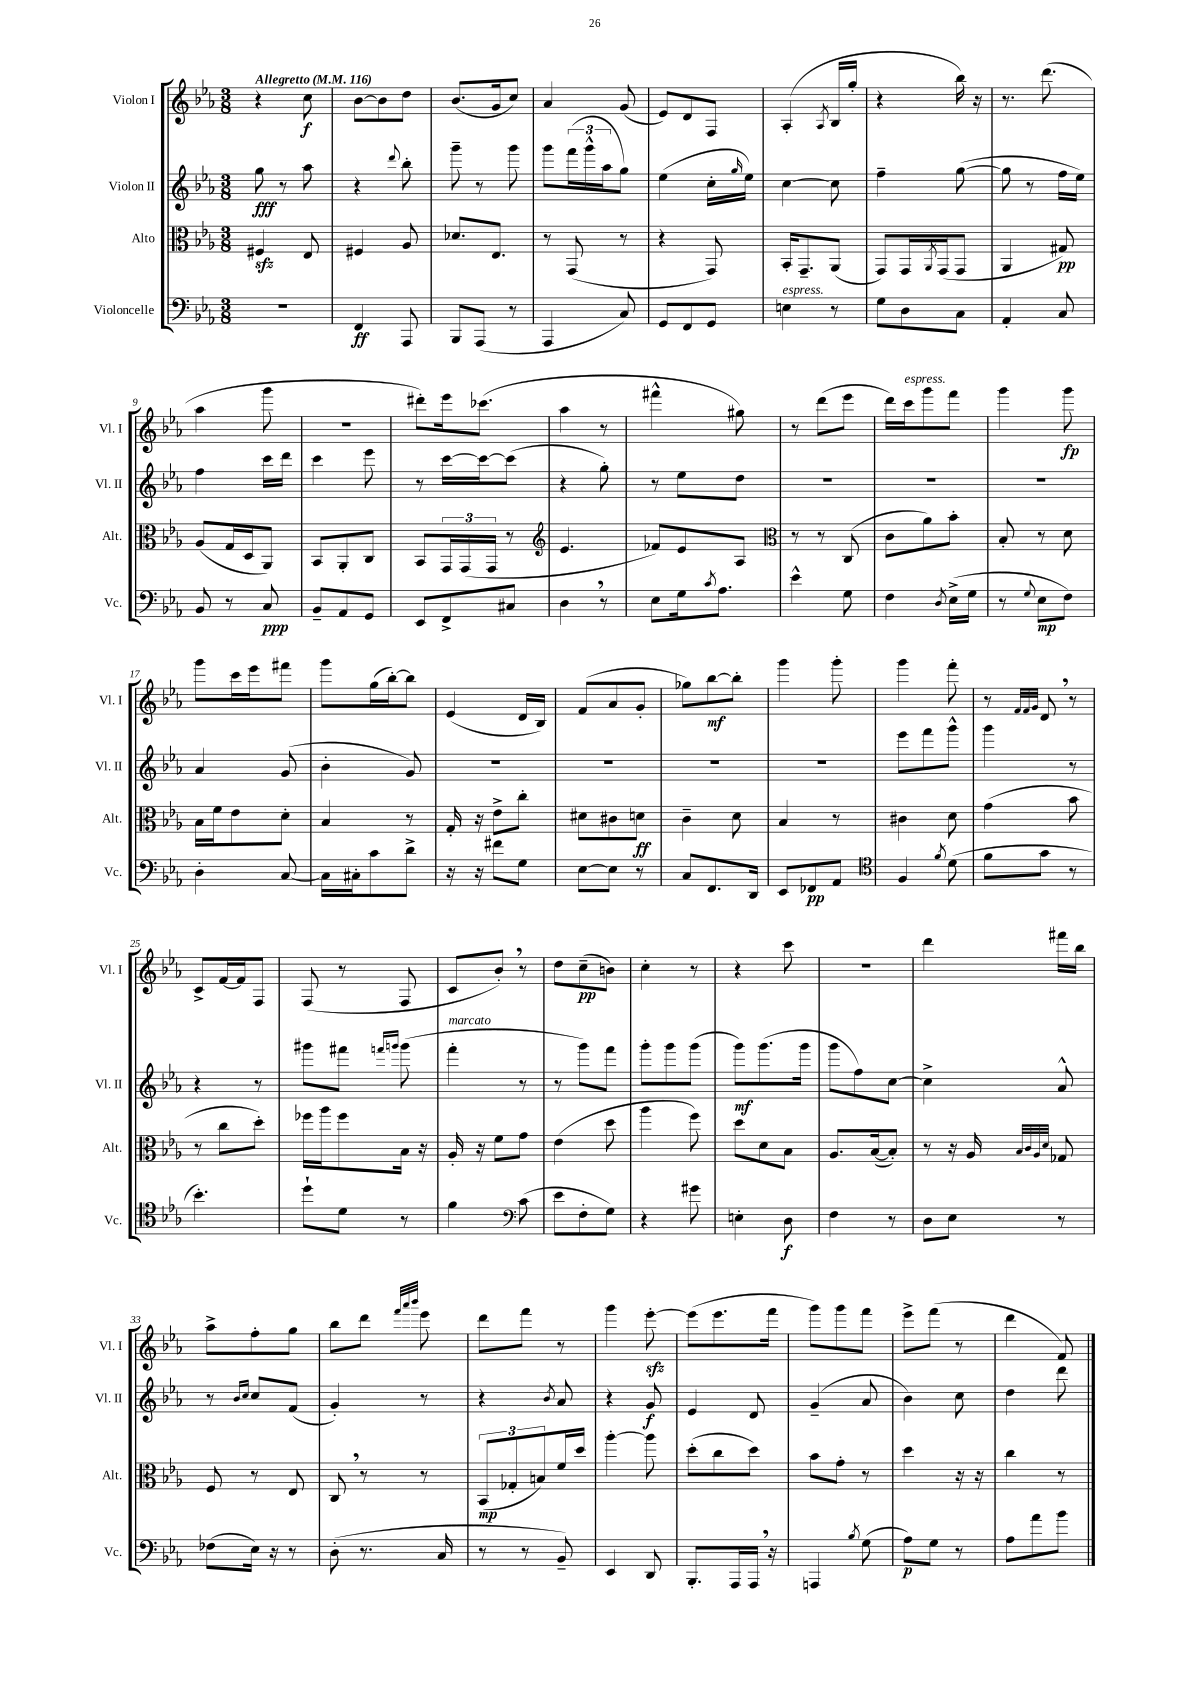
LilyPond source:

<<
\new StaffGroup <<
\new Staff = "s0" \with { instrumentName = "Violon I" shortInstrumentName = "Vl. I" } {
    \clef treble \key ees \major \numericTimeSignature \time 3/8 \tempo "Allegretto" 4 = 116
    r4 c''8\f |
    bes'8~ bes'8 d''8 |
    bes'8.( g'16 c''8) |
    aes'4 g'8( |
    ees'8) d'8 f8 |
    aes4-.( \acciaccatura { aes8 } bes16 g''16-. |
    r4 bes''16) r16 |
    r8. d'''8.( |
    aes''4 g'''8 |
    R4. |
    dis'''8-.) ees'''16 ces'''8.( |
    aes''4 r8 |
    fis'''4-^ gis''8) |
    r8 d'''8( ees'''8 |
    d'''16) c'''16^\markup { \italic "espress." } g'''8 f'''8 |
    g'''4 g'''8\fp |
    g'''8 c'''16 ees'''16 fis'''8 |
    g'''8 g''16( bes''16~-.) bes''8 |
    ees'4( d'16 bes16) |
    f'8( aes'8 g'8-. |
    ges''8) bes''8~\mf bes''8-. |
    g'''4 g'''8-. |
    g'''4 f'''8-. |
    r8 \grace { f'32 f'32 g'32 } d'8 \breathe r8 |
    c'8-> f'16~ f'16 f8 |
    f8( r8 f8 |
    c'8 bes'8-.) \breathe r8 |
    d''8 c''8--\pp( b'8) |
    c''4-. r8 |
    r4 c'''8 |
    R4. |
    d'''4 fis'''16 bes''16 |
    aes''8-> f''8-. g''8 |
    bes''8 d'''8 \grace { f'''32 aes'''32 bes'''32 } ees'''8 |
    d'''8 f'''8 r8 |
    g'''4 ees'''8~-.\sfz |
    ees'''8( ees'''8. f'''16 |
    g'''8) g'''8 f'''8 |
    ees'''8-> f'''8( r8 |
    d'''4 f'8) \bar "|." |
}
\new Staff = "s1" \with { instrumentName = "Violon II" shortInstrumentName = "Vl. II" } {
    \clef treble \key ees \major \numericTimeSignature \time 3/8
    g''8\fff r8 aes''8 |
    r4 \appoggiatura { d'''8 } bes''8-. |
    g'''8-- r8 g'''8 |
    g'''8 \tuplet 3/2 { f'''16( g'''16-^ aes''16 } g''8) |
    ees''4( c''16-. \grace { g''16 } ees''16) |
    c''4~ c''8 |
    f''4-- g''8~( |
    g''8 r8 f''16 ees''16) |
    f''4 c'''16 d'''16 |
    c'''4 ees'''8 |
    r8 c'''16~ c'''16~ c'''8( |
    r4 g''8-.) |
    r8 ees''8 d''8 |
    R4. |
    R4. |
    R4. |
    aes'4 g'8( |
    bes'4-. g'8) |
    R4. |
    R4. |
    R4. |
    R4. |
    ees'''8 f'''8 g'''8-^ |
    g'''4 r8 |
    r4 r8 |
    gis'''8 fis'''8 \grace { f'''16 g'''16 } g'''8( |
    f'''4-.^\markup { \italic "marcato" } r8 |
    r8 g'''8) f'''8 |
    g'''8-. g'''8 g'''8( |
    g'''8\mf) g'''8.( g'''16 |
    g'''8 f''8) c''8~ |
    c''4-> aes'8-^ |
    r8 \grace { bes'16 c''16 } c''8 f'8( |
    g'4-.) r8 |
    r4 \acciaccatura { bes'8 } aes'8 |
    r4 g'8\f |
    ees'4 d'8 |
    g'4--( aes'8 |
    bes'4) c''8 |
    d''4 d'''8 \bar "|." |
}
\new Staff = "s2" \with { instrumentName = "Alto" shortInstrumentName = "Alt." } {
    \clef alto \key ees \major \numericTimeSignature \time 3/8
    fis4\sfz ees8 |
    fis4 aes8 |
    des'8. ees8. |
    r8 g,8( r8 |
    r4 g,8) |
    bes,16-. g,8.-- aes,8( |
    g,8) g,16 \acciaccatura { aes,8 } g,16( g,8 |
    aes,4 gis8\pp) |
    aes8( g16 d16 aes,8) |
    bes,8 aes,8-. c8 |
    bes,8 \tuplet 3/2 { g,16 g,16( g,16 } r8 |
    \clef treble ees'4. |
    fes'8) ees'8 aes8 |
    \clef alto r8 r8 c8( |
    c'8 aes'8) bes'8-. |
    bes8-. r8 d'8 |
    bes16 f'16 ees'8 d'8-. |
    bes4 r8 |
    g16-. r16 ees'8-> c''8-. |
    dis'8 cis'8 d'8\ff |
    c'4-- d'8 |
    bes4 r8 |
    cis'4 d'8 |
    g'4( bes'8 |
    r8 c''8 d''8-.) |
    fes''16 aes''16 fes''8 bes16 r16 |
    aes16-. r16 f'8 g'8 |
    ees'4( d''8 |
    aes''4 f''8) |
    d''8 d'8 bes8 |
    aes8. bes16~( bes8-.) |
    r8 r16 aes16 \grace { bes32 c'32 aes32 d'32 } ges8 |
    f8 r8 ees8 |
    c8 \breathe r8 r8 |
    \tuplet 3/2 { bes,8\mp( ges8-. b8) } f'16 d''16 |
    aes''4~-. aes''8 |
    d''8-.( c''8 d''8) |
    bes'8 g'8-. r8 |
    d''4 r16 r16 |
    c''4 r8 \bar "|." |
}
\new Staff = "s3" \with { instrumentName = "Violoncelle" shortInstrumentName = "Vc." } {
    \clef bass \key ees \major \numericTimeSignature \time 3/8
    R4. |
    f,4\ff aes,,8 |
    bes,,8 aes,,8( r8 |
    aes,,4 c8) |
    g,8 f,8 g,8 |
    e4^\markup { \italic "espress." } r8 |
    g8 d8 c8 |
    aes,4-. c8 |
    bes,8 r8 c8\ppp |
    bes,8-- aes,8 g,8 |
    ees,8 f,8-> cis8 |
    d4 \breathe r8 |
    ees8 g16 \acciaccatura { c'8 } aes8. |
    ees'4-^ g8 |
    f4 \acciaccatura { d8 } ees16->( g16 |
    r8 \appoggiatura { g8 } ees8\mp f8) |
    d4-. c8~ |
    c16 cis16-. c'8 d'8-> |
    r16 r16 fis'8 g8 |
    ees8~ ees8 r8 |
    c8 f,8. d,16 |
    ees,8 fes,8\pp aes,8 |
    \clef tenor f4 \acciaccatura { f'8 } d'8( |
    f'8 g'8 r8 |
    bes'4.-.) |
    d''8-! d'8 r8 |
    f'4 \clef bass c'8( |
    ees'8 f8-. g8) |
    r4 gis'8 |
    e4-. d8\f |
    f4 r8 |
    d8 ees8 r8 |
    fes8( ees16) r16 r8 |
    d8-.( r8. c16 |
    r8 r8 bes,8--) |
    ees,4 d,8 |
    bes,,8.-. aes,,16 aes,,16 \breathe r16 |
    a,,4 \acciaccatura { bes8 } g8( |
    aes8\p) g8 r8 |
    aes8 aes'8 bes'8 \bar "|." |
}
>>
>>
